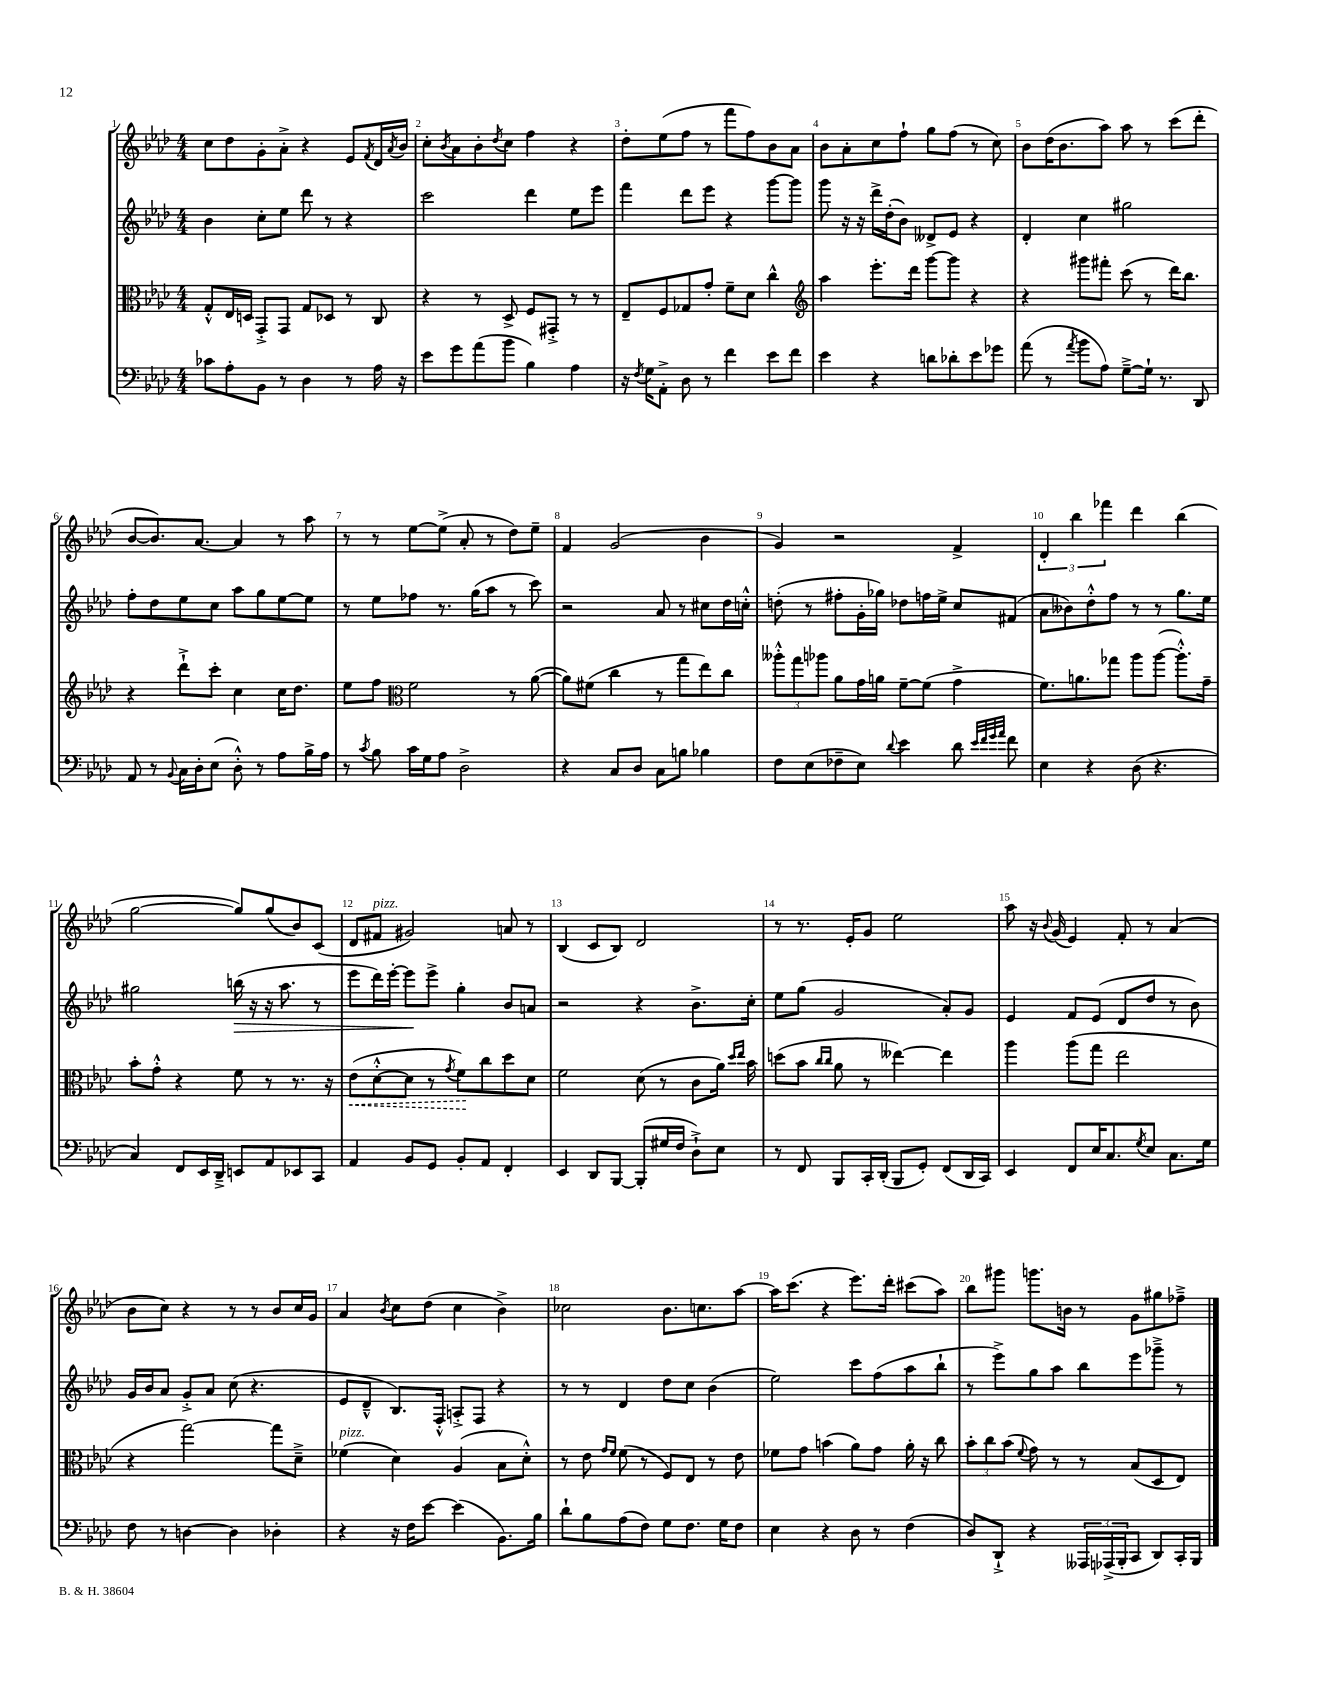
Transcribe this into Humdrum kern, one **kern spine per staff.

**kern	**kern	**kern	**kern
*staff4	*staff3	*staff2	*staff1
*clefF4	*clefC3	*clefG2	*clefG2
*k[b-e-a-d-]	*k[b-e-a-d-]	*k[b-e-a-d-]	*k[b-e-a-d-]
*M4/4	*M4/4	*M4/4	*M4/4
8c-	8G'^^	4b-	8cc
8A-'	16E-	.	8dd-
.	16D	.	.
8BB-	8GG'^	8cc'	8g'
8r	8GG	8ee-	8a-'^
4D-	8G	8ddd-	4r
.	8D-	8r	.
8r	8r	4r	8e-
.	.	.	8qf
16A-	8C	.	16d-
.	.	.	8qa-
16r	.	.	16b-
=	=	=	=
8e-	4r	2ccc	8cc'
.	.	.	8qb-
8g	.	.	8a-
(8a-	8r	.	8b-'
.	.	.	8qdd-
8b-	8D-^	.	8cc
4B-)	8F	4ddd-	4ff
.	8GG#'^	.	.
4A-	8r	8ee-	4r
.	8r	8eee-	.
=	=	=	=
16r	8E-~	4fff	8dd-'
8qF	.	.	.
16G	.	.	.
8AA-'^	8F	.	(8ee-
8D-	8G-	8ddd-	8ff
8r	8g'	8eee-	8r
4f	8f~	4r	8fff
.	8d-	.	8ff)
8e-	4cc^^	[8ggg	8b-
8f	.	8ggg]	8a-
=	=	=	=
*	*clefG2	*	*
4e-	4aa-	8ggg	8b-
.	.	16r	8a-'
.	.	16r	.
4r	8.eee-'	16ddd-^	8cc
.	.	(16dd-'	.
.	.	8b-)	8ff`
.	16ddd-	.	.
8d	[8ggg	8d--^	8gg
8d-'	8ggg]	8e-	(8ff
8e-	4r	4r	8r
8g-	.	.	8cc)
=	=	=	=
(8a-	4r	4d-'	8b-
8r	.	.	(16dd-
.	.	.	8.b-
8qa-	.	.	.
8b-	8ggg#	4cc	.
8A-)	8fff#'	.	8aa-)
[8G~^	(8ccc	2gg#	8aa-
16G`]	8r	.	8r
8.r	.	.	.
.	16ddd-)	.	(8ccc
.	8.bb-	.	.
8DD-	.	.	8ddd-'
=	=	=	=
8AA-	4r	8ff'	[8b-
8r	.	8dd-	8.b-])
8qqBB-	.	.	.
16C	8ddd-`^	8ee-	.
16D-'	.	.	[8.a-
(8E-	8ccc'	8cc	.
8D-'^^)	4cc	8aa-	4a-]
8r	.	8gg	.
8A-	16cc	[8ee-	8r
.	8.dd-	.	.
16B-^	.	8ee-]	8aa-
16A-	.	.	.
=	=	=	=
8r	8ee-	8r	8r
8qc	.	.	.
8B-	8ff	8ee-	8r
*	*clefC3	*	*
16c	2f	8ff-	[8ee-
16G	.	.	.
8A-	.	8.r	(8ee-^]
2D-^	.	.	8a-'
.	.	(16gg	.
.	.	8aa-	8r
.	8r	8r	8dd-)
.	([8a-	8ccc)	8ee-~
=	=	=	=
4r	8a-])	2r	4f
.	(8f#	.	.
8C	4cc	.	(2g
8D-	.	.	.
8C	8r	8a-	.
8B	8gg	8r	.
4B-	8ee-)	8cc#	4b-
.	8cc	16dd-	.
.	.	16cc'^^	.
=	=	=	=
8F	12aa--'^^	(8dd'	4g)
.	12gg	.	.
(8E-	.	8r	.
.	12aa-	.	.
8F-~	8a-	8ff#'	2r
8E-)	16g	16g'	.
.	16a	16gg-)	.
8qqd-	.	.	.
4e-	[8f~	8dd-	.
.	(8f]	16ff	.
.	.	16ee-^	.
8d-	4g^	8cc	4f^
32qqe-	.	.	.
32qqf	.	.	.
32qqg	.	.	.
32qqa-	.	.	.
8f	.	(8f#	.
=	=	=	=
4E-	8.f)	8a-	6d-'
.	.	8b--)	.
.	.	.	6bb-
.	8.a	.	.
4r	.	8dd-'^^	.
.	.	.	6fff-
.	8gg-	8ff	.
(8D-	8aa-	8r	4ddd-
4.r	([8aa-	8r	.
.	8.aa-'^^])	8.gg	(4bb-
.	16g~	16ee-	.
=	=	=	=
4C)	8b-'	2gg#	[2gg
.	8g'^^	.	.
8FF	4r	.	.
16EE-	.	.	.
16DD-~^	.	.	.
8EE	8f	(16bb	8gg])
.	.	16r	.
8AA-	8r	16r	(8gg
.	.	8.aa-	.
8EE-	8.r	.	8b-)
8CC	.	8r	(8c
.	16r	.	.
=	=	=	=
4AA-	(8e-	8eee-	8d-
.	[8d-'^^	16ddd-)	8f#
.	.	[16eee-'	.
8BB-	8d-]	8eee-]	2g#)
8GG	8r	8eee-^	.
.	8qg	.	.
8BB-'	8f)	4gg'	.
8AA-	8cc	.	.
4FF'	8dd-	8b-	8a
.	8d-	8a	8r
=	=	=	=
4EE-	2f	2r	(4B-
8DD-	.	.	8c
[8BBB-	.	.	8B-)
(8BBB-']	(8d-	4r	2d-
16G#	8r	.	.
16F	.	.	.
8D-`^)	8c	8.b-^	.
8E-	16a-)	.	.
.	16qqdd-	.	.
.	16qqee-	.	.
.	16b-	16cc'	.
=	=	=	=
8r	(8dd	8ee-	8r
8FF	8b-	(8gg	8.r
.	16qqcc	.	.
.	16qqcc	.	.
8BBB-	8a-	2g	.
.	.	.	16e-'
16CC'	8r	.	8g
(16DD-'	.	.	.
8BBB-	[4ee--)	.	2ee-
8GG')	.	.	.
(8FF	4ee--]	8a-')	.
16DD-	.	8g	.
16CC)	.	.	.
=	=	=	=
4EE-	4aa-	4e-	8aa-
.	.	.	16r
.	.	.	8qqb-
.	.	.	(16g
8FF	(8aa-	8f	4e-)
16E-	8gg	(8e-	.
8.C	.	.	.
.	2ee-	8d-	8f'
8qG	.	.	.
8E-	.	8dd-	8r
8.C	.	8r	(4a-
.	.	8b-)	.
16G	.	.	.
=	=	=	=
8F	4r	16g	8b-
.	.	16b-	.
8r	.	8a-	8cc)
[4D	[2gg)	8g'^	4r
.	.	8a-	.
4D]	.	(8cc	8r
.	.	4.r	8r
4D-'	8gg]	.	8b-
.	8d-~^	.	16cc
.	.	.	16g
=	=	=	=
4r	(4f-	8e-	4a-
.	.	8d-~^^	.
.	.	.	8qb-
16r	4d-)	8.B-)	8cc
16F	.	.	.
[8e-	.	.	(8dd-
.	.	16F'^^	.
(4e-]	(4A-	8A'^	4cc
.	.	8F	.
8.BB-)	8B-	4r	4b-^)
.	8d-'^^)	.	.
16B-	.	.	.
=	=	=	=
8d-`	8r	8r	2cc-
8B-	8e-	8r	.
.	16qqg	.	.
.	16qqf	.	.
(8A-	(8f	4d-	.
8F)	8r	.	.
8G	8F)	8dd-	8.b-
8.F	8E-	8cc	.
.	.	.	8.cc
.	8r	(4b-	.
16G	.	.	.
8F	8e-	.	[8aa-
=	=	=	=
4E-	8f-	2ee-)	16aa-]
.	.	.	(8.ccc
.	8g	.	.
4r	(4b	.	4r
8D-	8a-)	8ccc	8.eee-)
8r	8g	(8ff	.
.	.	.	16ddd-'
(4F	16a-'	8aa-	(8ccc#
.	16r	.	.
.	8cc	8bb-`	8aa-)
=	=	=	=
8D-)	12b-'	8r	8bb-
.	12cc	.	.
8DD-`^	.	8eee-^)	8ggg#
.	(12b-	.	.
.	8qqf	.	.
4r	8g)	8gg	8.ggg
.	8r	8aa-	.
.	.	.	16b
24AAA--	8r	8bb-	8r
(24AAA-^	.	.	.
24BBB-'	.	.	.
8CC	(8B-	8eee-	8g
8DD-)	8D-	8ggg-~^	8gg#
16CC'	8E-)	8r	8ff-~^
16BBB-	.	.	.
==	==	==	==
*-	*-	*-	*-
